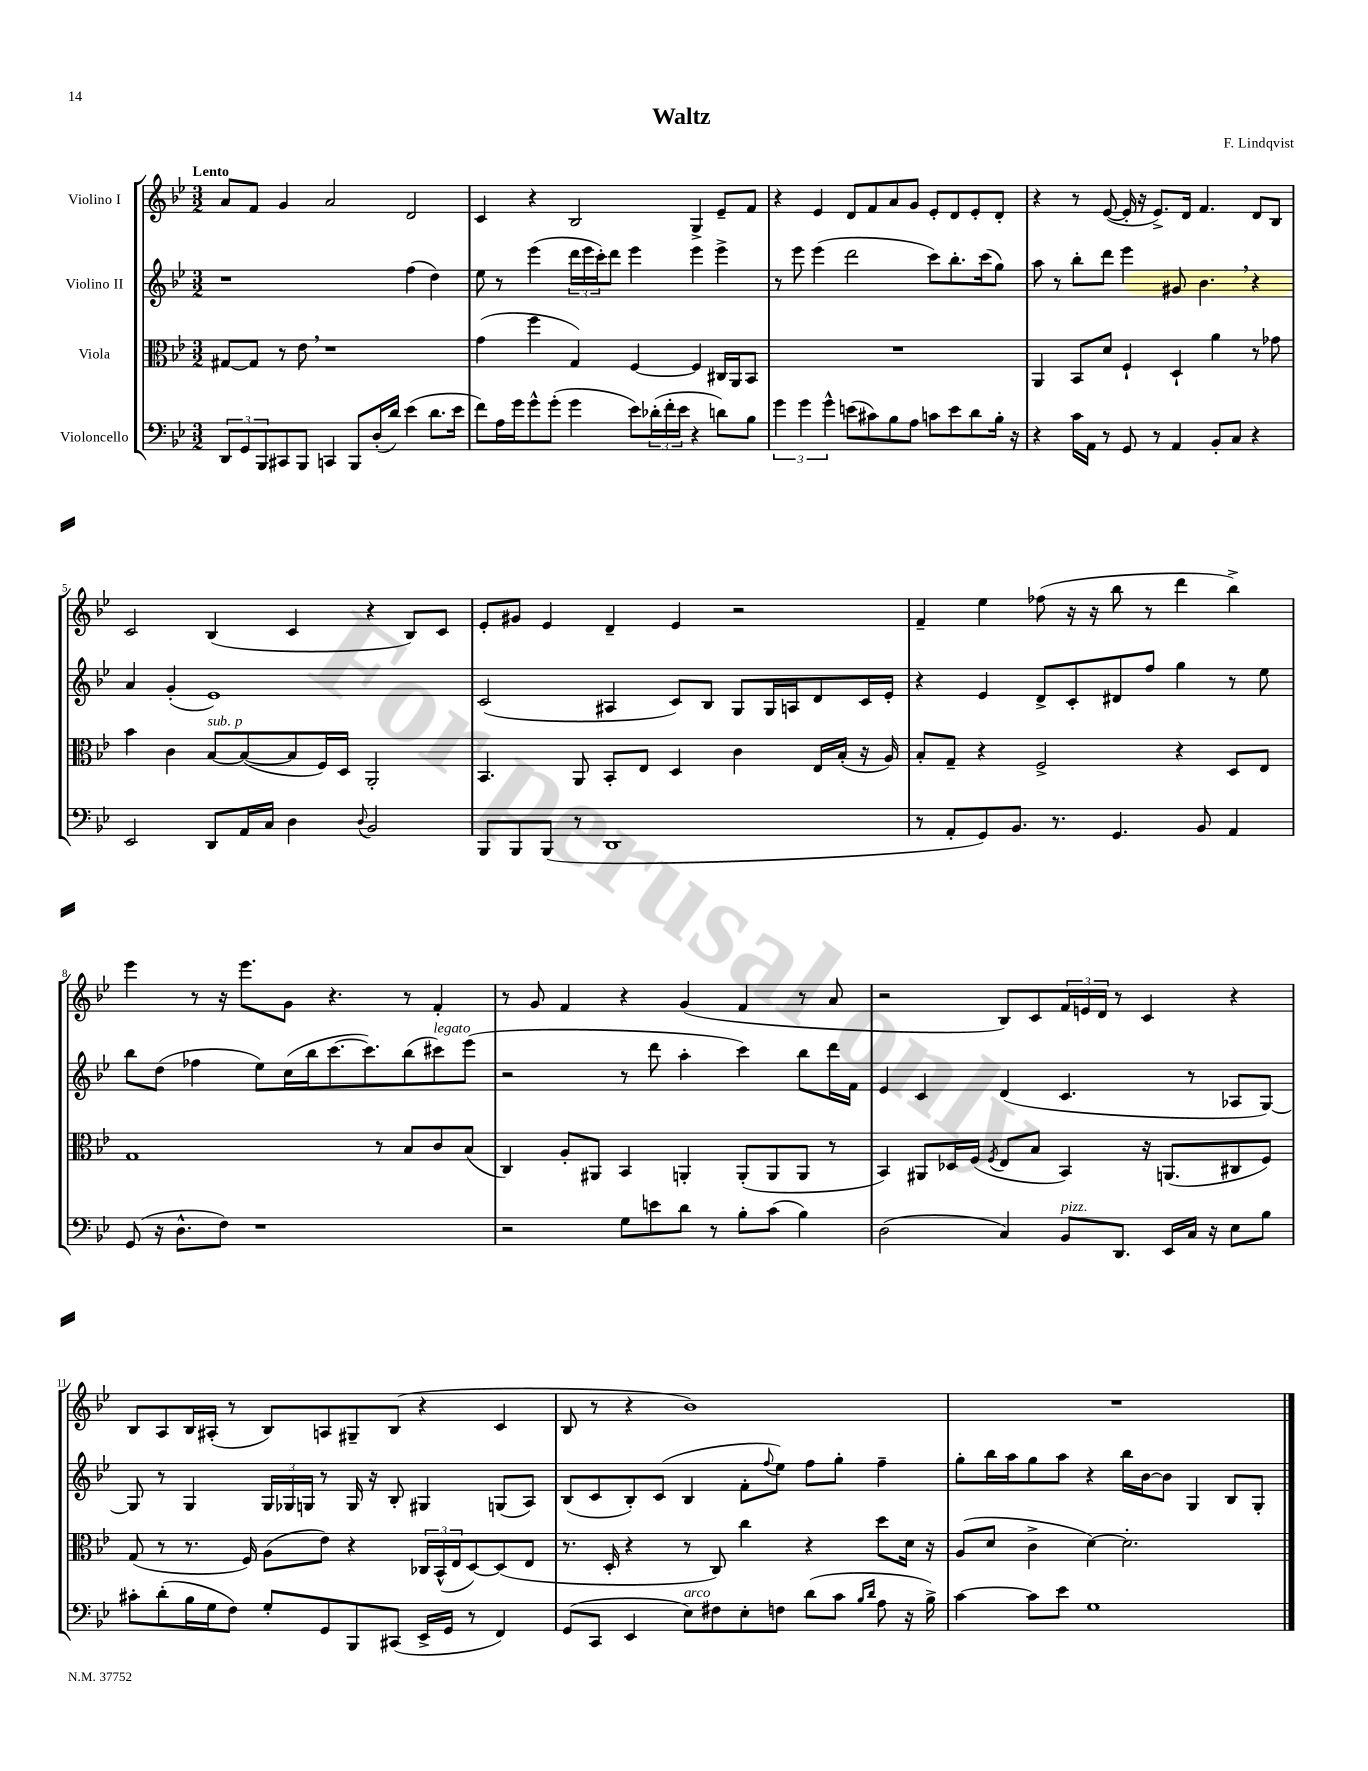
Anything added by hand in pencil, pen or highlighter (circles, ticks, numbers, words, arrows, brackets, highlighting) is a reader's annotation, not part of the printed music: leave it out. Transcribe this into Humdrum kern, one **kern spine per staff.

**kern	**kern	**kern	**kern
*staff4	*staff3	*staff2	*staff1
*clefF4	*clefC3	*clefG2	*clefG2
*k[b-e-]	*k[b-e-]	*k[b-e-]	*k[b-e-]
*M3/2	*M3/2	*M3/2	*M3/2
12DD	[8G#	1r	8a
12GG	.	.	.
.	8G#]	.	8f
12BBB-	.	.	.
8CC#	8r	.	4g
8BBB-	8e-	.	.
4CC	1r	.	2a
8BBB-	.	.	.
(16D'	.	.	.
16d)	.	.	.
(4e-	.	(4ff	2d
8.d	.	4dd)	.
16e-	.	.	.
=	=	=	=
8f)	(4g	8ee-	4c
16A	.	8r	.
16g	.	.	.
8g^^	4ff	(4eee-	4r
(8g'	.	.	.
4g	4G)	24ddd	2B-
.	.	24eee-	.
.	.	24ccc')	.
.	.	8ddd	.
8e-)	[4F	4eee-	.
(24d-'	.	.	.
24f'	.	.	.
24e-	.	.	.
4r	4F]	4eee-	4G^
8d)	16C#	4eee-^	8e-~
.	16AA	.	.
8B-	8BB-	.	8f
=	=	=	=
6g	1.r	8r	4r
.	.	8eee-	.
6g	.	.	.
.	.	(4eee-	4e-
6g^^	.	.	.
(8e	.	2ddd	8d
8c#)	.	.	8f
8B-	.	.	8a
8A	.	.	8g
8c	.	8ccc)	8e-'
8e	.	8.bb-'	8d
8d	.	.	8e-'
.	.	(16ccc	.
16B-'	.	8gg)	8d'
16r	.	.	.
=	=	=	=
4r	4AA	8aa	4r
.	.	8r	.
16c	8BB-	8bb-'	8r
16AA	.	.	.
8r	8d	8ddd	([8e-
8GG	4F`	4eee-	16e-']
.	.	.	16r
8r	.	.	8.e-^)
4AA	4D`	8g#	.
.	.	.	16d
.	.	4.b-	4.f
8BB-'	4a	.	.
8C	.	.	.
4r	8r	4r	8d
.	8g-	.	8B-
=	=	=	=
2EE-	4b-	4a	2c
.	4c	(4g'	.
8DD	[8B-	1e-)	(4B-
16AA	(8B-_	.	.
16C	.	.	.
4D	8B-]	.	4c
.	16F)	.	.
.	16D	.	.
8qqD	.	.	.
2BB-	2AA'	.	4r
.	.	.	8B-)
.	.	.	8c
=	=	=	=
8BBB-	4.BB-	(2c	8e-'
8BBB-	.	.	8g#
(8BBB-	.	.	4e-
8r	8AA	.	.
1DD	8BB-'	4A#	4d~
.	8E-	.	.
.	4D	8c)	4e-
.	.	8B-	.
.	4c	8G	2r
.	.	16G	.
.	.	16A	.
.	16E-	8d	.
.	(16B-'	.	.
.	16r	16c	.
.	16A)	16e-'	.
=	=	=	=
8r	8B-'	4r	4f~
8AA'	8G~	.	.
8GG)	4r	4e-	4ee-
8.BB-	.	.	.
.	2F^	8d^	(8ff-
8.r	.	.	.
.	.	8c'	16r
.	.	.	16r
4.GG	.	8d#	8bb-
.	.	8ff	8r
.	4r	4gg	4ddd
8BB-	.	.	.
4AA	8D	8r	4bb-^)
.	8E-	8ee-	.
=	=	=	=
(8GG	1G	8bb-	4eee-
16r	.	(8dd	.
8.D^^	.	.	.
.	.	4ff-	8r
8F)	.	.	16r
.	.	.	8.eee-
1r	.	8ee-)	.
.	.	(16cc	8g
.	.	16bb-	.
.	.	[8.ccc	4.r
.	.	8.ccc])	.
.	8r	.	.
.	8B-	(8bb-	8r
.	8c	8ccc#)	4f'
.	(8B-	(8eee-	.
=	=	=	=
2r	4C)	2r	8r
.	.	.	8g
.	8A'	.	4f
.	8AA#	.	.
8G	4BB-	8r	4r
8e	.	8ddd	.
8d	4AA'	4aa'	(4g
8r	.	.	.
8B-'	(8AA'	4ccc)	4f
(8c	8AA	.	.
4B-)	8AA	8bb-	8r
.	8r	16ddd	8a
.	.	16f	.
=	=	=	=
(2D	4BB-)	4e-	2r
.	8AA#	4c	.
.	16D-	.	.
.	(16F	.	.
.	8qF	.	.
4C)	8E-	(4d	8B-)
.	8B-	.	8c
8BB-	4BB-)	4.c	24f
.	.	.	24e
.	.	.	24d
8.DD	.	.	8r
.	16r	.	4c
16EE-	(8.AA	.	.
16C	.	8r	.
16r	.	.	.
8E-	8C#	8A-	4r
8B-	8F)	[8G)	.
=	=	=	=
8c#'	(8G	8G]	8B-
(8d'	8r	8r	8A
16B-	8.r	4G	16B-
16G	.	.	(16A#'
8F)	.	.	8r
.	16F)	.	.
8G'	(8A	24G	8B-)
.	.	24G-	.
.	.	24G	.
8GG	8e-)	8r	8A
8BBB-	4r	16G	8G#~
.	.	16r	.
(8CC#	.	8B-'	(8B-
16EE-^	24C-	4G#	4r
.	(24BB-^^	.	.
16GG	.	.	.
.	24E-	.	.
8r	[8D)	.	.
4FF)	(8D]	(8G	4c
.	8E-	8A)	.
=	=	=	=
(8GG	8.r	(8B-	8B-
8CC	.	8c	8r
.	16D'	.	.
4EE-	4r	8B-')	4r
.	.	(8c	.
8E-)	8r	4B-	1b-)
8F#	8C)	.	.
8E-'	4cc	8f'	.
.	.	8qqff	.
8F	.	8ee-)	.
(8d	4r	8ff	.
8c	.	8gg'	.
16qqB-	.	.	.
16qqd	.	.	.
8A	8dd	4ff~	.
16r	16d	.	.
16B-^)	16r	.	.
=	=	=	=
[4c	(8A	8gg'	1.r
.	8d	16bb-	.
.	.	16aa	.
8c]	4c^	8gg	.
8e-	.	8aa	.
1G	[4d)	4r	.
.	2.d']	16bb-	.
.	.	[16b-	.
.	.	8b-]	.
.	.	4G	.
.	.	8B-	.
.	.	8G'	.
==	==	==	==
*-	*-	*-	*-
